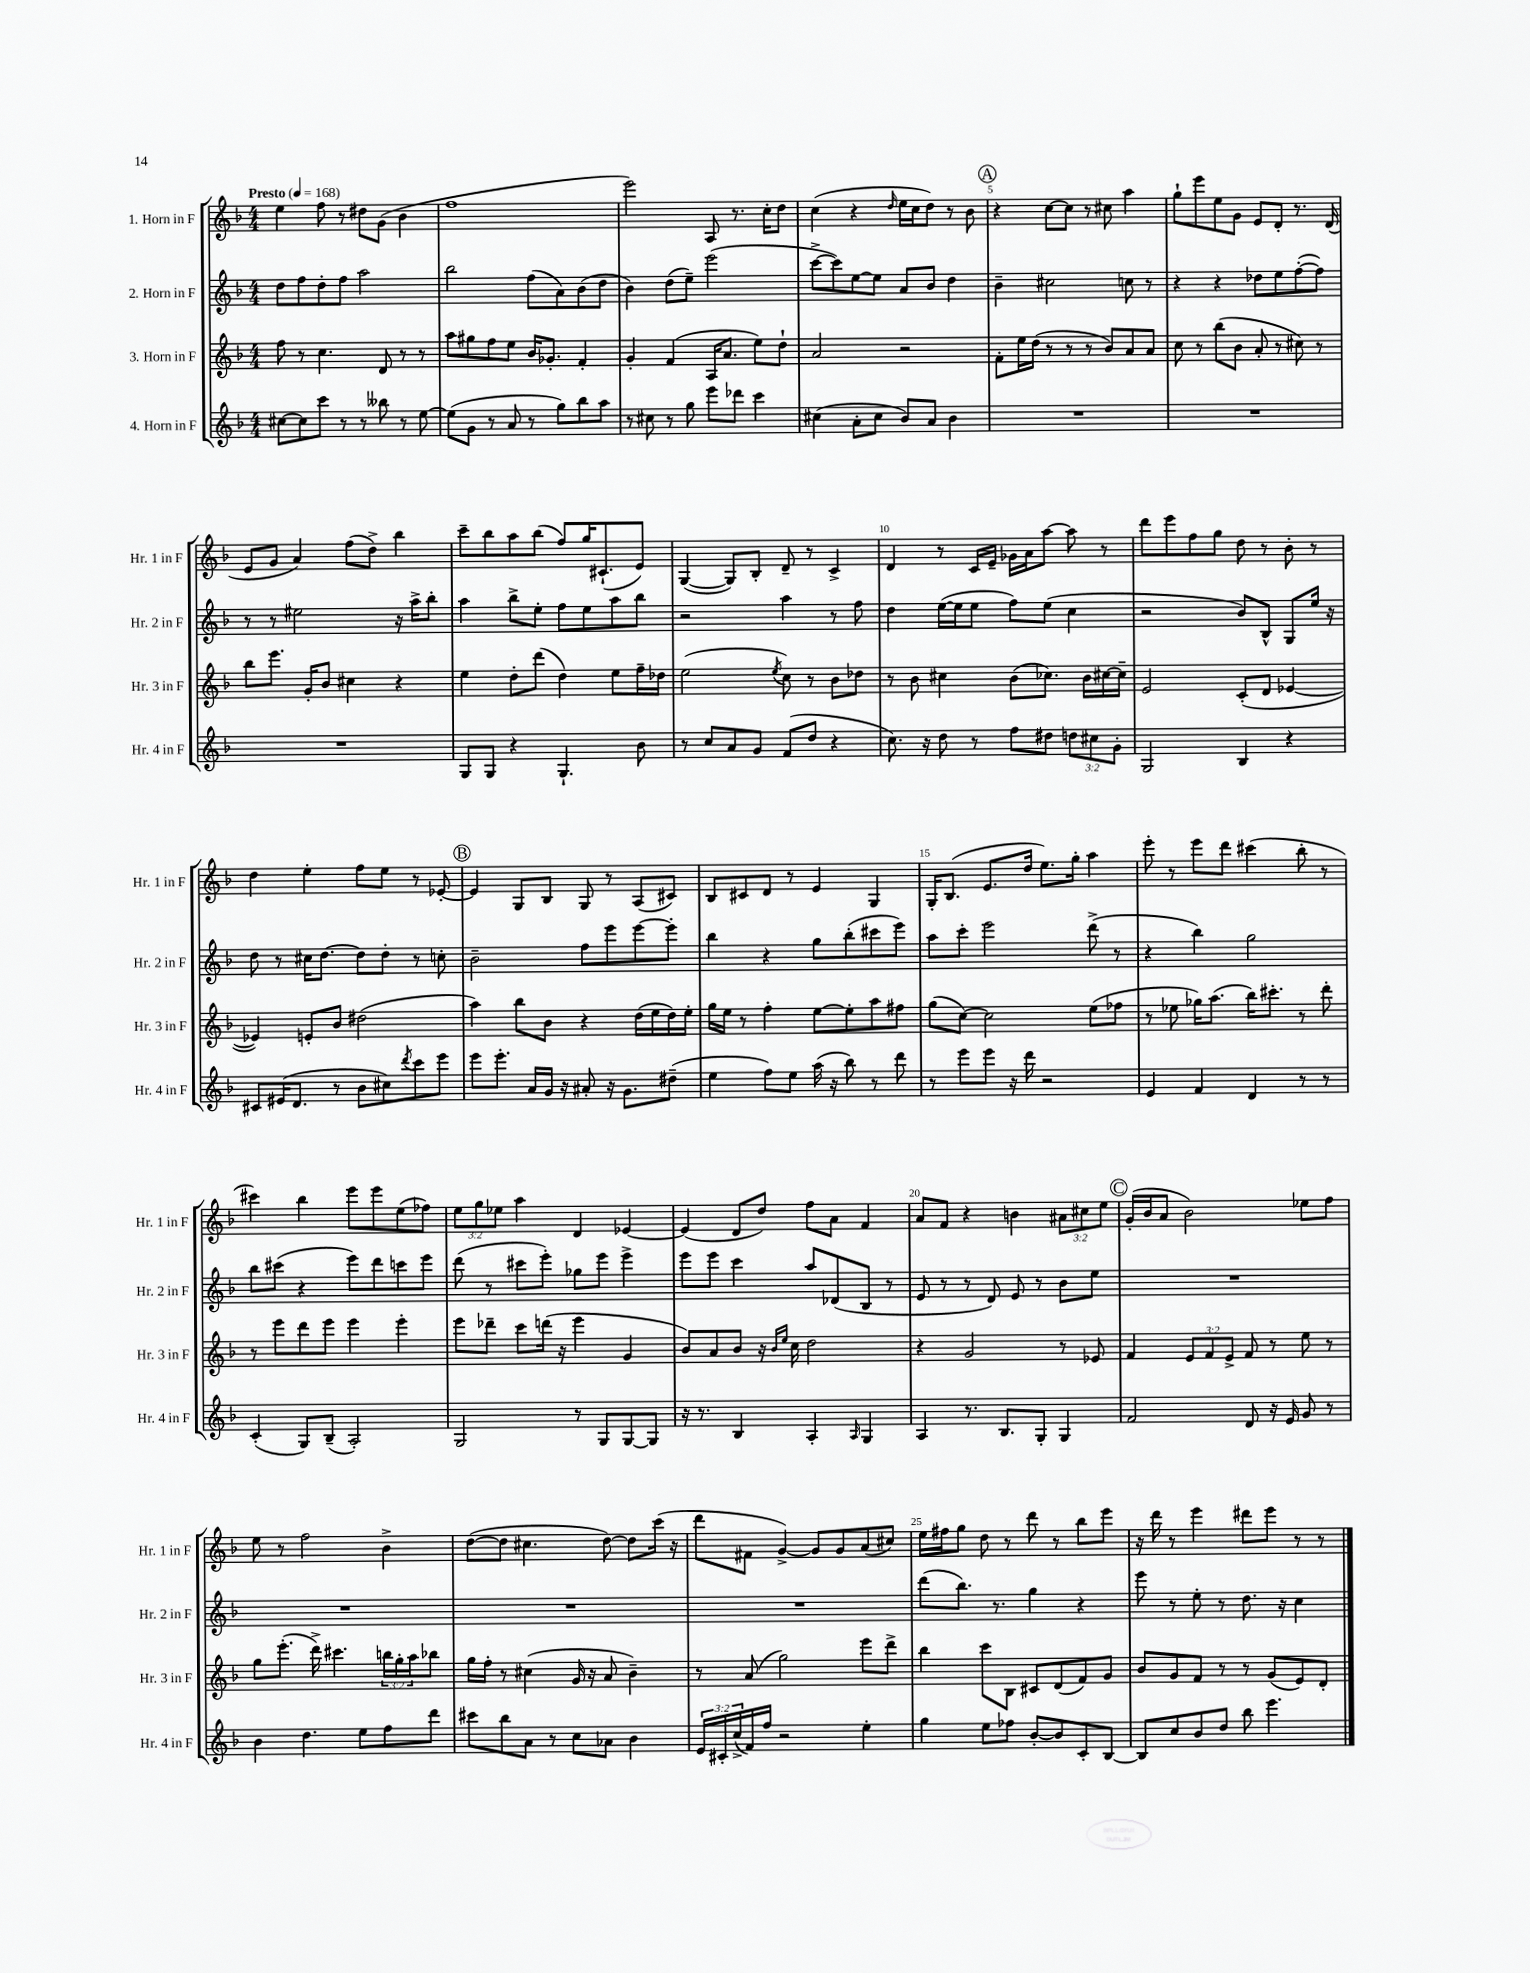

**kern	**kern	**kern	**kern
*part4	*part3	*part2	*part1
*staff4	*staff3	*staff2	*staff1
*I"4. Horn in F	*I"3. Horn in F	*I"2. Horn in F	*I"1. Horn in F
*I'Hr. 4 in F	*I'Hr. 3 in F	*I'Hr. 2 in F	*I'Hr. 1 in F
*clefG2	*clefG2	*clefG2	*clefG2
*k[b-]	*k[b-]	*k[b-]	*k[b-]
*M4/4	*M4/4	*M4/4	*M4/4
*MM168	*MM168	*MM168	*MM168
=1	=1	=1	=1
!	!	!	!LO:TX:a:B:t=Presto
[8cc#X\L	8ff\	8dd\L	4ee\
8cc#\]	8r	8ff\	.
8ccc\J	4.cc\	8dd'\	8ff\
8r	.	8ff\J	8r
8r	.	2aa\	8dd#X\L
8bb--X\	8d/	.	(8g\J
8r	8r	.	4b-\
[8ee\	8r	.	.
=2	=2	=2	=2
(8ee\L]	8aa\L	2bb-\	1ff
8g\J	8gg#X\	.	.
8r	8ff\	.	.
8a/	8ee\J	.	.
8r	16b-/KL	(8ff\L	.
.	8.g-X'/J	.	.
8gg\L)	.	8a\)	.
8bb-\	4f'/	(8b-\	.
8aa\J	.	8dd\J	.
=3	=3	=3	=3
8r	4g'/	4b-\)	2eee\)
8cc#X\	.	.	.
8r	(4f/	(8dd\L	.
8gg\	.	8ee~\J)	.
8eee\L	16A/KL	(2eee\	8A/
.	8.a/J	.	.
8ddd-X\J	.	.	8.r
4ccc\	8ee\L)	.	.
.	.	.	16cc'\KL
.	8dd`\J	.	8dd\J
=4	=4	=4	=4
(4cc#X\	2a/	[8ccc^\L	(4cc\
.	.	8ccc\])	.
8a'\L	.	[8ee\	4r
8cc#\J	.	8ee\J]	.
.	.	.	16qqdd/
8b-/L)	2r	8a/L	16ee\LL
.	.	.	16cc\J
8a/J	.	8b-/J	8dd\J)
4b-\	.	4dd\	8r
.	.	.	8b-\
!!LO:REH:place=s1:t=A
=5	=5	=5	=5
1r	8f'\L	4b-~\	4r
.	16ee\L	.	.
.	(16dd\JJ	.	.
.	8r	2cc#X\	[8cc\L
.	8r	.	8cc\J]
.	8r	.	8r
.	8b-/L)	.	8cc#X\
.	8a/	8ccn\	4aa\
.	8a/J	8r	.
=6	=6	=6	=6
1r	8cc\	4r	8gg`\L
.	8r	.	8eee\
.	(8bb-\L	4r	8ee\
.	8b-\J	.	8g\J
.	8a'/	8dd-X\L	8e/L
.	8r	8ee\	8d'/J
.	8cc#X\)	([8ff'\	8.r
.	8r	8ff\J])	.
.	.	.	(16d/
!!LO:LB:g=z
=7	=7	=7	=7
1r	8bb-\L	8r	8e/L
.	8.eee\J	8r	8g/J
.	.	2ee#X\	4a/)
.	16g'/KL	.	.
.	8b-/J	.	.
.	4cc#X\	.	(8ff\L
.	.	.	8dd^\J)
.	4r	16r	4bb-\
.	.	16aa^\KL	.
.	.	8bb-'\J	.
=8	=8	=8	=8
8G/L	4ee\	4aa\	8ccc~\L
8G/J	.	.	8bb-\
4r	8dd'\L	8bb-^\L	8aa\
.	(8ddd\J	8ee'\J	(8bb-\J
4.G`/	4dd\)	8ff\L	8ff/L)
.	.	8ee\	16gg/K
.	.	.	(8.c#X`/
.	8ee\L	8aa\	.
8b-\	16ff~\L	8bb-\J	8e/J)
.	16dd-X\JJ	.	.
=9	=9	=9	=9
8r	(2ee\	2r	([4G/
8cc/L	.	.	.
8a/	.	.	8G/L])
8g/J	.	.	8B-'/J
.	8qee/	.	.
(8f/L	8cc\)	4aa\	8d~/
8dd/J	8r	.	8r
4r	8b-\L	8r	4c^/
.	8dd-X\J	8ff\	.
=10	=10	=10	=10
8.cc\)	8r	4dd\	4d/
.	8b-\	.	.
16r	.	.	.
8dd\	4cc#X\	([16ee\LL	8r
.	.	16ee\J]	.
8r	.	8ee\J	16c/LL
.	.	.	16e~/JJ
8ff\L	(8b-\L	8ff\L)	16g-X\LL
.	.	.	16a\J
8dd#X\J	8.cc-X\J)	(8ee\J	[8aa\J
12ddn\L	.	4cc\	8aa\]
.	16b-\LL	.	.
12cc#X\	.	.	.
.	[16cc#X\	.	8r
12g'\J	.	.	.
.	16cc#~\JJ]	.	.
=11	=11	=11	=11
2G/	2e/	2r	8ddd\L
.	.	.	8eee\
.	.	.	8ff\
.	.	.	8gg\J
4B-/	(8c'/L	8b-/L)	8dd\
.	8d/J	8B-^^/J	8r
4r	[4e-X/	8G/L	8b-'\
.	.	16ee/Jk	8r
.	.	16r	.
!!LO:LB:g=z
=12	=12	=12	=12
8c#X/L	4e-X/])	8dd\	4dd\
(16e#X/K	.	8r	.
8.d/J	.	.	.
.	8en'/L	16cc#X\KL	4ee'\
.	.	[8.dd\J	.
8r	8b-/J	.	.
8b-\L	(2dd#X\	8dd\L]	8ff\L
8cc#X\)	.	8dd'\J	8ee\J
8qddd/	.	.	.
8ccc\	.	8r	8r
8eee\J	.	8ccn'\	[8e-X'/
!!LO:REH:place=s1:t=B
=13	=13	=13	=13
8eee\L	4aa\)	2b-~\	4e-/]
8.eee'\J	.	.	.
.	8bb-\L	.	8G/L
16a/LL	.	.	.
16g/JJ	8b-\J	.	8B-/J
16r	.	.	.
8a#X'/	4r	8ff\L	8G/
16r	.	8eee\	8r
8.g\L	.	.	.
.	(16dd\LL	[8eee\	(8A/L
.	16ee\	.	.
(8dd#X~\J	16dd\)	8eee'\J]	8c#X/J)
.	16ee'\JJ	.	.
=14	=14	=14	=14
4ee\	16gg\LL	4bb-\	8B-/L
.	16ee\JJ	.	.
.	8r	.	8c#X/
8ff\L)	4ff'\	4r	8d/J
8ee\J	.	.	8r
(16aa\	[8ee\L	8gg\L	4e/
16r	.	.	.
8bb-\)	8ee'\]	(8bb-'\	.
8r	8aa\	8ccc#X\	4G/
8ddd\	8ff#X\J	8eee\J)	.
=15	=15	=15	=15
8r	(8gg\L	8aa\L	16G'/KL
.	.	.	(8.B-/J
8eee\L	[8cc\J)	8ccc'\J	.
8eee\J	2cc\]	2eee\	8.e/L
16r	.	.	.
16ddd\	.	.	16dd/Jk
2r	.	.	8.ee\L)
.	.	.	16gg'\Jk
.	(8ee\L	(8ddd^\	4aa\
.	8ff-X\J	8r	.
=16	=16	=16	=16
4e/	8r	4r	8eee'\
.	8ee-X\	.	8r
4f/	16gg-X\KL)	4bb-\)	8eee\L
.	(8.aa\J	.	.
.	.	.	8ddd\J
4d/	16bb-\KL)	2gg\	(4ccc#X\
.	8.ccc#X'\J	.	.
8r	8r	.	8bb-'\
8r	8ddd'\	.	8r
!!LO:LB:g=z
=17	=17	=17	=17
(4c'/	8r	8bb-\L	4ccc#X\)
.	8eee\L	(8ccc#X\J	.
8G/L)	8ddd\	4r	4bb-\
(8B-~/J	8eee\J	.	.
2A'/)	4eee\	8eee\L)	8eee\L
.	.	8ddd\	8eee\
.	4eee'\	8cccn\	(8ee\
.	.	8eee\J	8ff-X\J)
=18	=18	=18	=18
2G/	8eee\L	(8ddd\	12ee\L
.	.	.	12gg\
.	8ddd-X~\J	8r	.
.	.	.	12ee-X\J
.	8ccc\L	8ccc#X\L	4aa\
.	(16dddn\Jk	8eee'\J)	.
.	16r	.	.
8r	4eee\	8gg-X\L	4d/
8G/L	.	8eee\J	.
[8G/	4g/	4eee^\	[4e-X/
8G/J]	.	.	.
=19	=19	=19	=19
16r	8b-/L)	8eee\L	(4e-/]
8.r	.	.	.
.	8a/	8eee\J	.
4B-/	8b-/J	4ccc\	8d/L
.	16r	.	8dd/J)
.	16qqb-/LL	.	.
.	16qqee/JJ	.	.
.	16cc\	.	.
4A'/	2dd\	8aa/L	8ff\L
.	.	(8d-X/	8a\J
16qqA/	.	.	.
4G/	.	8B-/J	4f/
.	.	8r	.
=20	=20	=20	=20
4A/	4r	8e/	8a/L
.	.	8r	8f/J
8.r	2g/	8r	4r
.	.	8d/)	.
8.B-/L	.	.	.
.	.	8e/	4bn\
8G'/J	.	8r	.
4G/	8r	8b-\L	12a#X\L
.	.	.	12cc#X\
.	8e-X/	8ee\J	.
.	.	.	12ee\J
!!LO:REH:place=s1:t=C
=21	=21	=21	=21
2f/	4f/	1r	(16g'/LL
.	.	.	16b-/J
.	.	.	8a/J
.	12e/L	.	2b-\)
.	12f/	.	.
.	12e^/J	.	.
8d/	8f/	.	.
16r	8r	.	.
16e/	.	.	.
8g/	8ee\	.	8ee-X\L
8r	8r	.	8ff\J
!!LO:LB:g=z
=22	=22	=22	=22
4b-\	8gg\L	1r	8ee\
.	(8.eee'\J	.	8r
4.dd\	.	.	2ff\
.	16ddd^\)	.	.
.	4.ccc#X\	.	.
8ee\L	.	.	.
8ff\	24bbn\LL	.	4b-^\
.	24gg'\	.	.
.	24aa\J	.	.
8ddd\J	8bb-X\J	.	.
=23	=23	=23	=23
8ccc#X\L	16gg\LL	1r	([8dd\L
.	16ff'\JJ	.	.
8bb-\	8r	.	8dd\J]
8a\J	(4cc#X\	.	4.cc#X\
8r	.	.	.
8cc\L	16g/	.	.
.	16r	.	.
8a-X\J	8a/	.	[8dd\)
4b-\	4b-~\)	.	8dd\L]
.	.	.	(16ccc\Jk
.	.	.	16r
=24	=24	=24	=24
24e/LL	8r	1r	8ddd\L
24c#X'/	.	.	.
(24cc^/	.	.	.
16f/)	(8a/	.	8f#X\J
16ff/JJ	.	.	.
2r	2gg\)	.	[4g^/)
.	.	.	8g/L]
.	.	.	8g/
4ee'\	8eee\L	.	(8a/
.	8ddd^\J	.	8cc#X/J)
=25	=25	=25	=25
4gg\	4bb-\	(8ddd\L	16ee\LL
.	.	.	16ff#X\J
.	.	8.bb-\J)	8gg\J
8ee\L	8ccc\L	.	8dd\
.	.	8.r	.
8ff-X\J	8B-\J	.	8r
[8b-'/L	8c#X/L	4gg\	8ddd\
8b-/]	(8d/	.	8r
8c'/	8f/)	4r	8bb-\L
[8B-/J	8g/J	.	8eee\J
=26	=26	=26	=26
8B-/L]	8b-/L	8eee\	16r
.	.	.	16ddd\
8cc/	8g/	8r	8r
8b-/	8f/J	8ee'\	4eee\
8dd/J	8r	8r	.
8bb-\	8r	8.dd\	8ddd#X\L
4.eee\	(8g/L	.	8eee\J
.	.	16r	.
.	8e/)	4cc\	8r
.	8d'/J	.	8r
==	==	==	==
*-	*-	*-	*-
